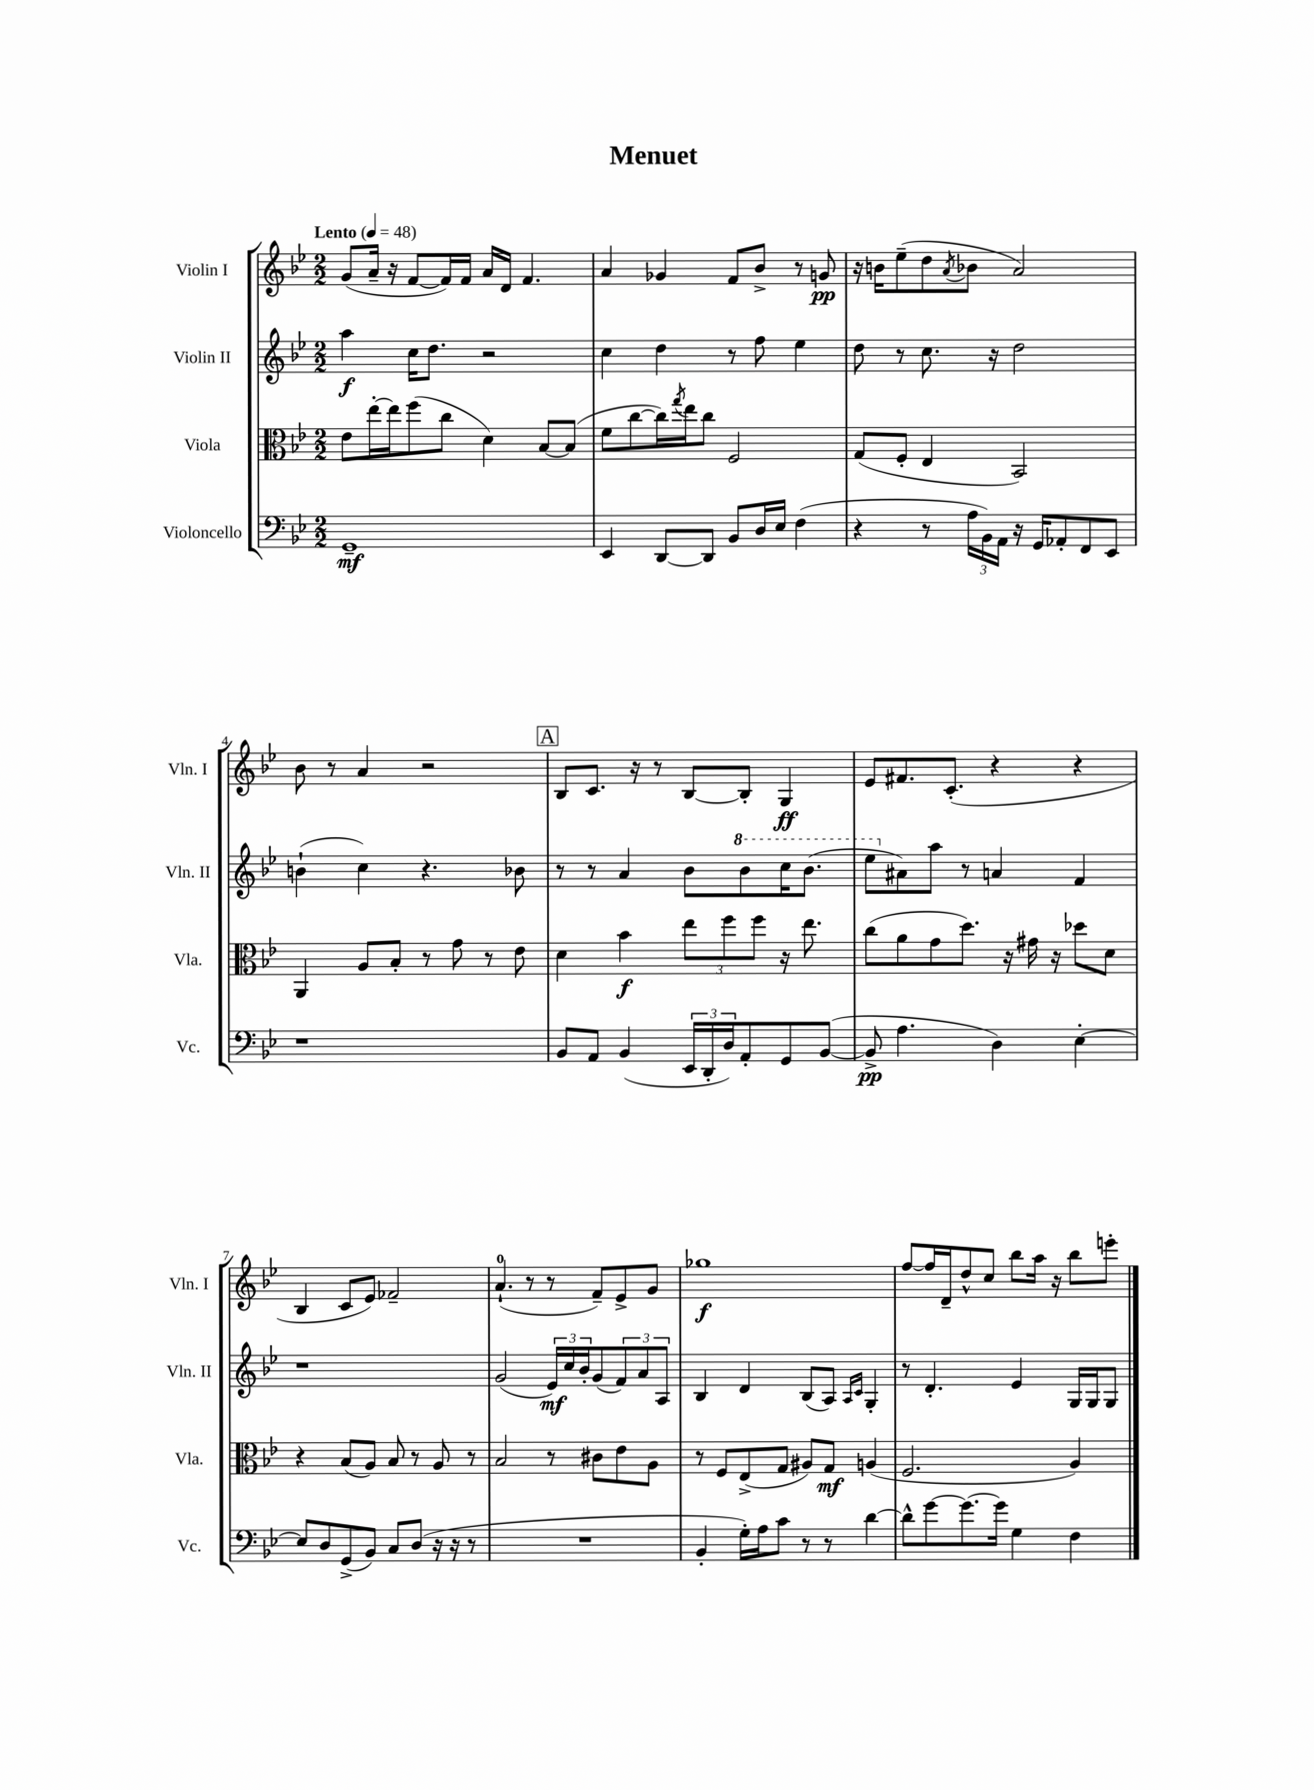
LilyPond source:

\header { title = "Menuet" }
<<
\new StaffGroup <<
\new Staff = "s0" \with { instrumentName = "Violin I" shortInstrumentName = "Vln. I" } {
    \clef treble \key bes \major \numericTimeSignature \time 2/2 \tempo "Lento" 4 = 48
    g'8( a'16-- r16 f'8~ f'16) f'16 a'16 d'16 f'4. |
    a'4 ges'4 f'8 bes'8-> r8 g'8\pp |
    r16 b'16 ees''8--( d''8 \acciaccatura { a'8 } bes'8 a'2) |
    bes'8 r8 a'4 r2 |
    \mark \markup { \box "A" } bes8 c'8. r16 r8 bes8~ bes8-. g4\ff |
    ees'8 fis'8. c'8.-.( r4 r4 |
    bes4 c'8 ees'8) fes'2-- |
    a'4.-0-!( r8 r8 f'8--) ees'8-> g'8 |
    ges''1\f |
    f''8~ f''16 d'16-- d''8-^ c''8 bes''8 a''16 r16 bes''8 e'''8-. \bar "|." |
}
\new Staff = "s1" \with { instrumentName = "Violin II" shortInstrumentName = "Vln. II" } {
    \clef treble \key bes \major \numericTimeSignature \time 2/2
    a''4\f c''16 d''8. r2 |
    c''4 d''4 r8 f''8 ees''4 |
    d''8 r8 c''8. r16 d''2 |
    b'4-!( c''4) r4. bes'8 |
    \mark \markup { \box "A" } r8 r8 a'4 bes'8 \ottava #1 bes''8 c'''16 bes''8.( |
    ees'''8 \ottava #0 ais'8) a''8 r8 a'4 f'4 |
    r1 |
    g'2( \tuplet 3/2 { ees'16\mf) c''16 bes'16-. } g'8( \tuplet 3/2 { f'8) a'8 a8 } |
    bes4 d'4 bes8( a8) \grace { a16 c'16 } g4-. |
    r8 d'4.-. ees'4 g16 g16 g8 \bar "|." |
}
\new Staff = "s2" \with { instrumentName = "Viola" shortInstrumentName = "Vla." } {
    \clef alto \key bes \major \numericTimeSignature \time 2/2
    ees'8 ees''16~-. ees''16 f''8( c''8 d'4) bes8~ bes8( |
    f'8 c''8~ c''16) \acciaccatura { g''8 } ees''16 c''8 f2 |
    g8( f8-. ees4 bes,2) |
    a,4 a8 bes8-. r8 g'8 r8 ees'8 |
    \mark \markup { \box "A" } d'4 bes'4\f \tuplet 3/2 { ees''8 f''8 f''8 } r16 ees''8. |
    c''8( a'8 g'8 d''8.) r16 gis'16 r16 des''8 d'8 |
    r4 bes8( a8) bes8 r8 a8 r8 |
    bes2 r8 cis'8 ees'8 a8 |
    r8 f8 ees8->( g8 ais8) g8\mf a4( |
    f2. a4) \bar "|." |
}
\new Staff = "s3" \with { instrumentName = "Violoncello" shortInstrumentName = "Vc." } {
    \clef bass \key bes \major \numericTimeSignature \time 2/2
    g,1--\mf |
    ees,4 d,8~ d,8 bes,8 d16 ees16 f4( |
    r4 r8 \tuplet 3/2 { a16 bes,16) a,16 } r16 g,16 aes,8-. f,8 ees,8 |
    r1 |
    \mark \markup { \box "A" } bes,8 a,8 bes,4( \tuplet 3/2 { ees,16 d,16-. d16) } a,8-. g,8 bes,8~( |
    bes,8->\pp a4. d4) ees4~-. |
    ees8 d8 g,8->( bes,8) c8 d8( r16 r16 r8 |
    R1 |
    bes,4-. g16-.) a16 c'8 r8 r8 d'4~ |
    d'8-^ g'8~ g'8.~ g'16 g4 f4 \bar "|." |
}
>>
>>
